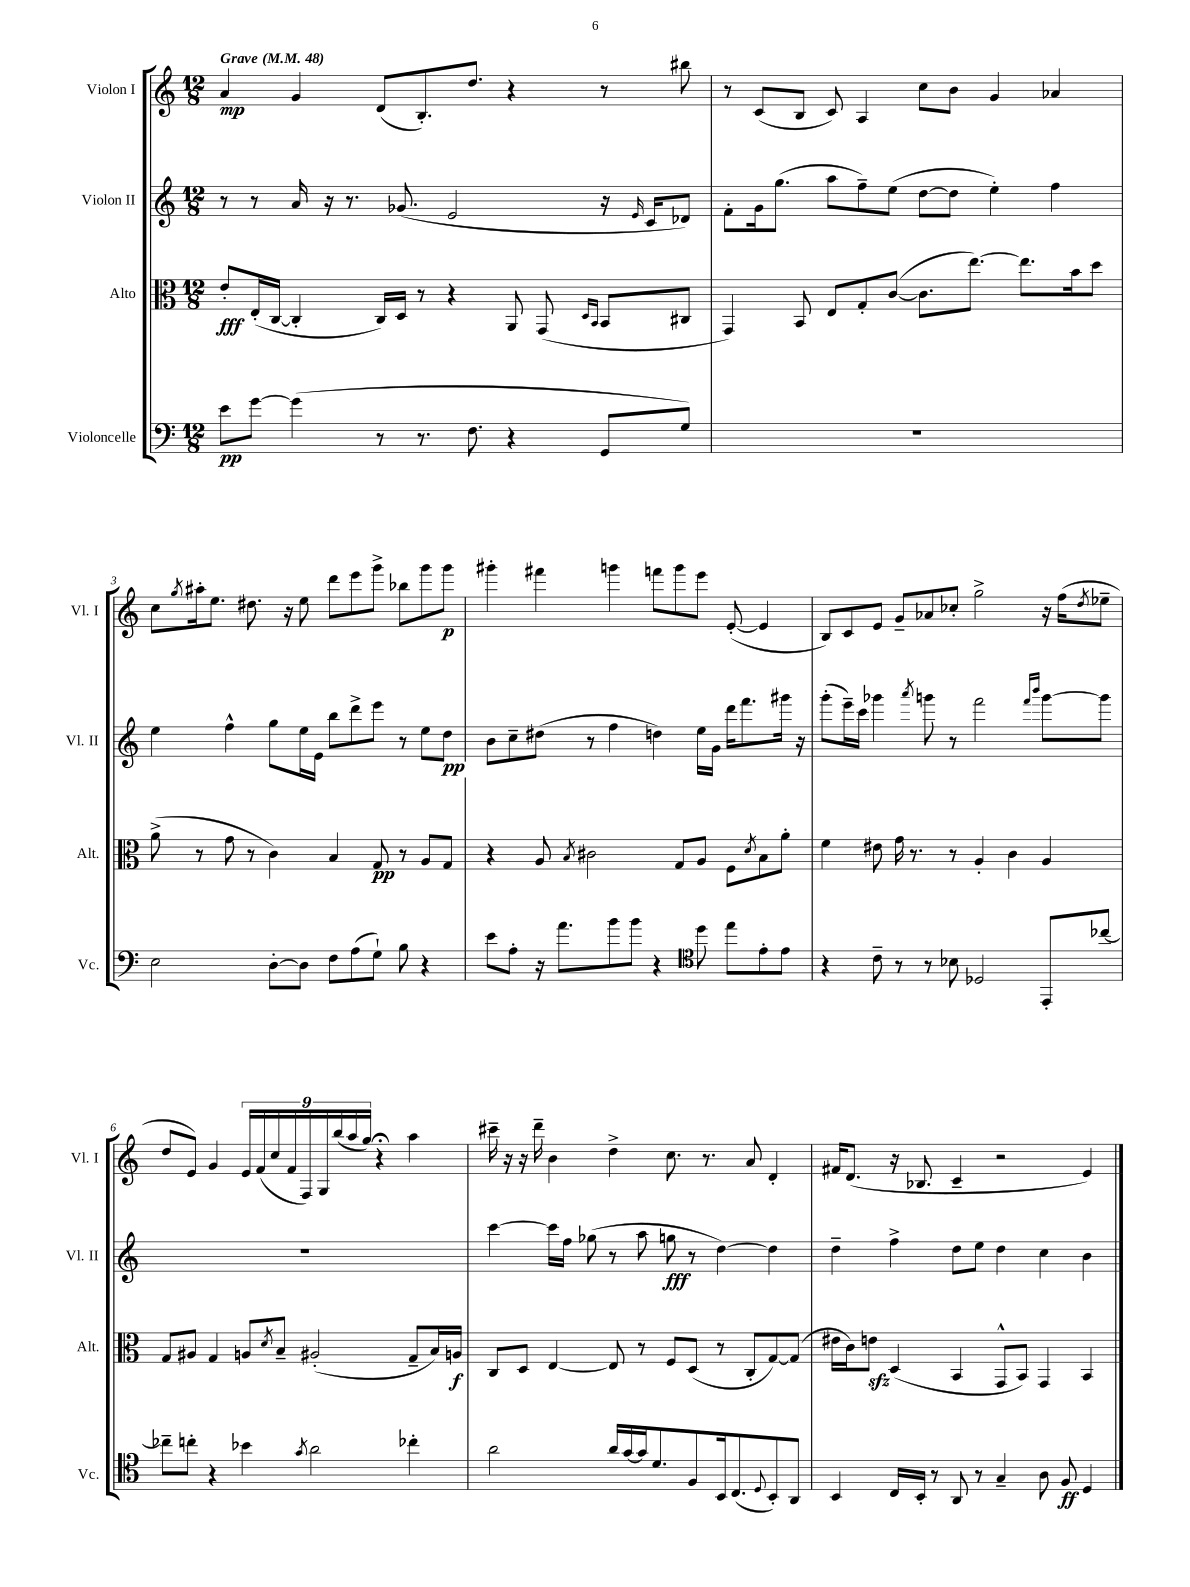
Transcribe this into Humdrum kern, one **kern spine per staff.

**kern	**kern	**kern	**kern
*staff4	*staff3	*staff2	*staff1
*clefF4	*clefC3	*clefG2	*clefG2
*k[]	*k[]	*k[]	*k[]
*M12/8	*M12/8	*M12/8	*M12/8
*MM48	*MM48	*MM48	*MM48
8e	8e'	8r	4a
[8g	(16E'	8r	.
.	[16C	.	.
(4g]	4C']	16a	4g
.	.	16r	.
.	.	8.r	.
8r	16C)	.	(8d
.	16D	(8.g-	.
8.r	8r	.	8.B')
.	4r	2e	.
8.F	.	.	8.dd
4r	8AA	.	4r
.	(8GG	.	.
.	16qqD	.	.
.	16qqBB	.	.
8GG	8BB	16r	8r
.	.	16qqe	.
.	.	16c	.
8G)	8C#	8d-)	8bb#
=	=	=	=
1.r	4GG)	8f'	8r
.	.	16g	(8c
.	.	(8.gg	.
.	8BB	.	8B
.	8E	8aa	8c)
.	8G'	8ff~)	4A
.	([8c	(8ee	.
.	8.c]	[8dd	8cc
.	.	8dd]	8b
.	[8.ee)	.	.
.	.	4ee')	4g
.	8.ee]	.	.
.	.	4ff	4a-
.	16b	.	.
.	8dd	.	.
=	=	=	=
2E	(8a^	4ee	8cc
.	.	.	8qgg
.	8r	.	16aa#'
.	.	.	8.ee
.	8g	4ff^^	.
.	8r	.	8.dd#
[8D'	4c)	8gg	.
.	.	.	16r
8D]	.	16ee	8ee
.	.	16e	.
8F	4B	8bb	8ddd
(8A	.	8ddd^	8eee
8G`)	8G	8eee	8ggg^
8B	8r	8r	8bb-
4r	8A	8ee	8ggg
.	8G	8dd	8ggg
=	=	=	=
8e	4r	8b	4ggg#'
8A'	.	8cc~	.
16r	8A	(8dd#	4fff#
8.a	.	.	.
.	8qB	.	.
.	2c#	8r	.
8b	.	4ff	4ggg
8b	.	.	.
4r	.	4dd)	8fff
.	8G	.	8ggg
*clefC4	*	*	*
8dd	8A	16ee	8eee
.	.	16g	.
8ee	8F	16ddd	([8e'
.	.	8.fff	.
.	8qd	.	.
8e'	8B	.	4e]
8e	8a'	16ggg#	.
.	.	16r	.
=	=	=	=
4r	4f	(8ggg'	8B)
.	.	16eee~)	8c
.	.	16ccc	.
8c~	8e#	4ggg-	8e
8r	16g	.	8g~
.	8.r	.	.
.	.	8qaaa	.
8r	.	8ggg	8a-
8B-	8r	8r	8cc-'
2D-	4A'	2fff	2gg^
.	4c	.	.
.	.	16qqfff	.
.	.	16qqbbb	.
8EE'	4A	[8ggg	16r
.	.	.	(16ff
.	.	.	8qdd
[8cc-	.	8ggg]	8ee-~
=	=	=	=
8cc-~]	8G	1.r	8dd
8cc'	8A#	.	8e)
4r	4G	.	4g
4b-	8A	.	18e
.	.	.	(18f
.	.	.	18cc
.	8qd	.	.
.	8B~	.	.
.	.	.	18f
.	.	.	18F)
8qg	.	.	.
2a	(2A#'	.	.
.	.	.	18G
.	.	.	(18bb
.	.	.	18aa
.	.	.	18gg)
.	.	.	4r;
4cc-'	8G~	.	4aa
.	16B)	.	.
.	16A	.	.
=	=	=	=
2a	8C	[4ccc	16ccc#~
.	.	.	16r
.	8D	.	16r
.	.	.	16ddd~
.	[4E	16ccc]	4b
.	.	16ff	.
.	.	(8gg-	.
16a	8E]	8r	4dd^
[16g	.	.	.
16g]	8r	8aa	.
8.d	.	.	.
.	8F	8gg	8.cc
8F	(8D	8r	.
.	.	.	8.r
16BB	8r	[4dd)	.
(8.C	.	.	.
.	8C'	.	8a
8qqD	.	.	.
8BB')	[8G)	4dd]	4d'
8AA	(8G]	.	.
=	=	=	=
4BB	16e#	4dd~	16f#
.	16c)	.	(8.d
.	8e	.	.
16C	(4D	4ff^	16r
16BB'	.	.	8.B-
8r	.	.	.
8AA	4BB	8dd	4c~
8r	.	8ee	.
4G~	8GG^^	4dd	2r
.	8BB)	.	.
8A	4GG	4cc	.
8F	.	.	.
4D	4BB	4b	4e)
==	==	==	==
*-	*-	*-	*-
